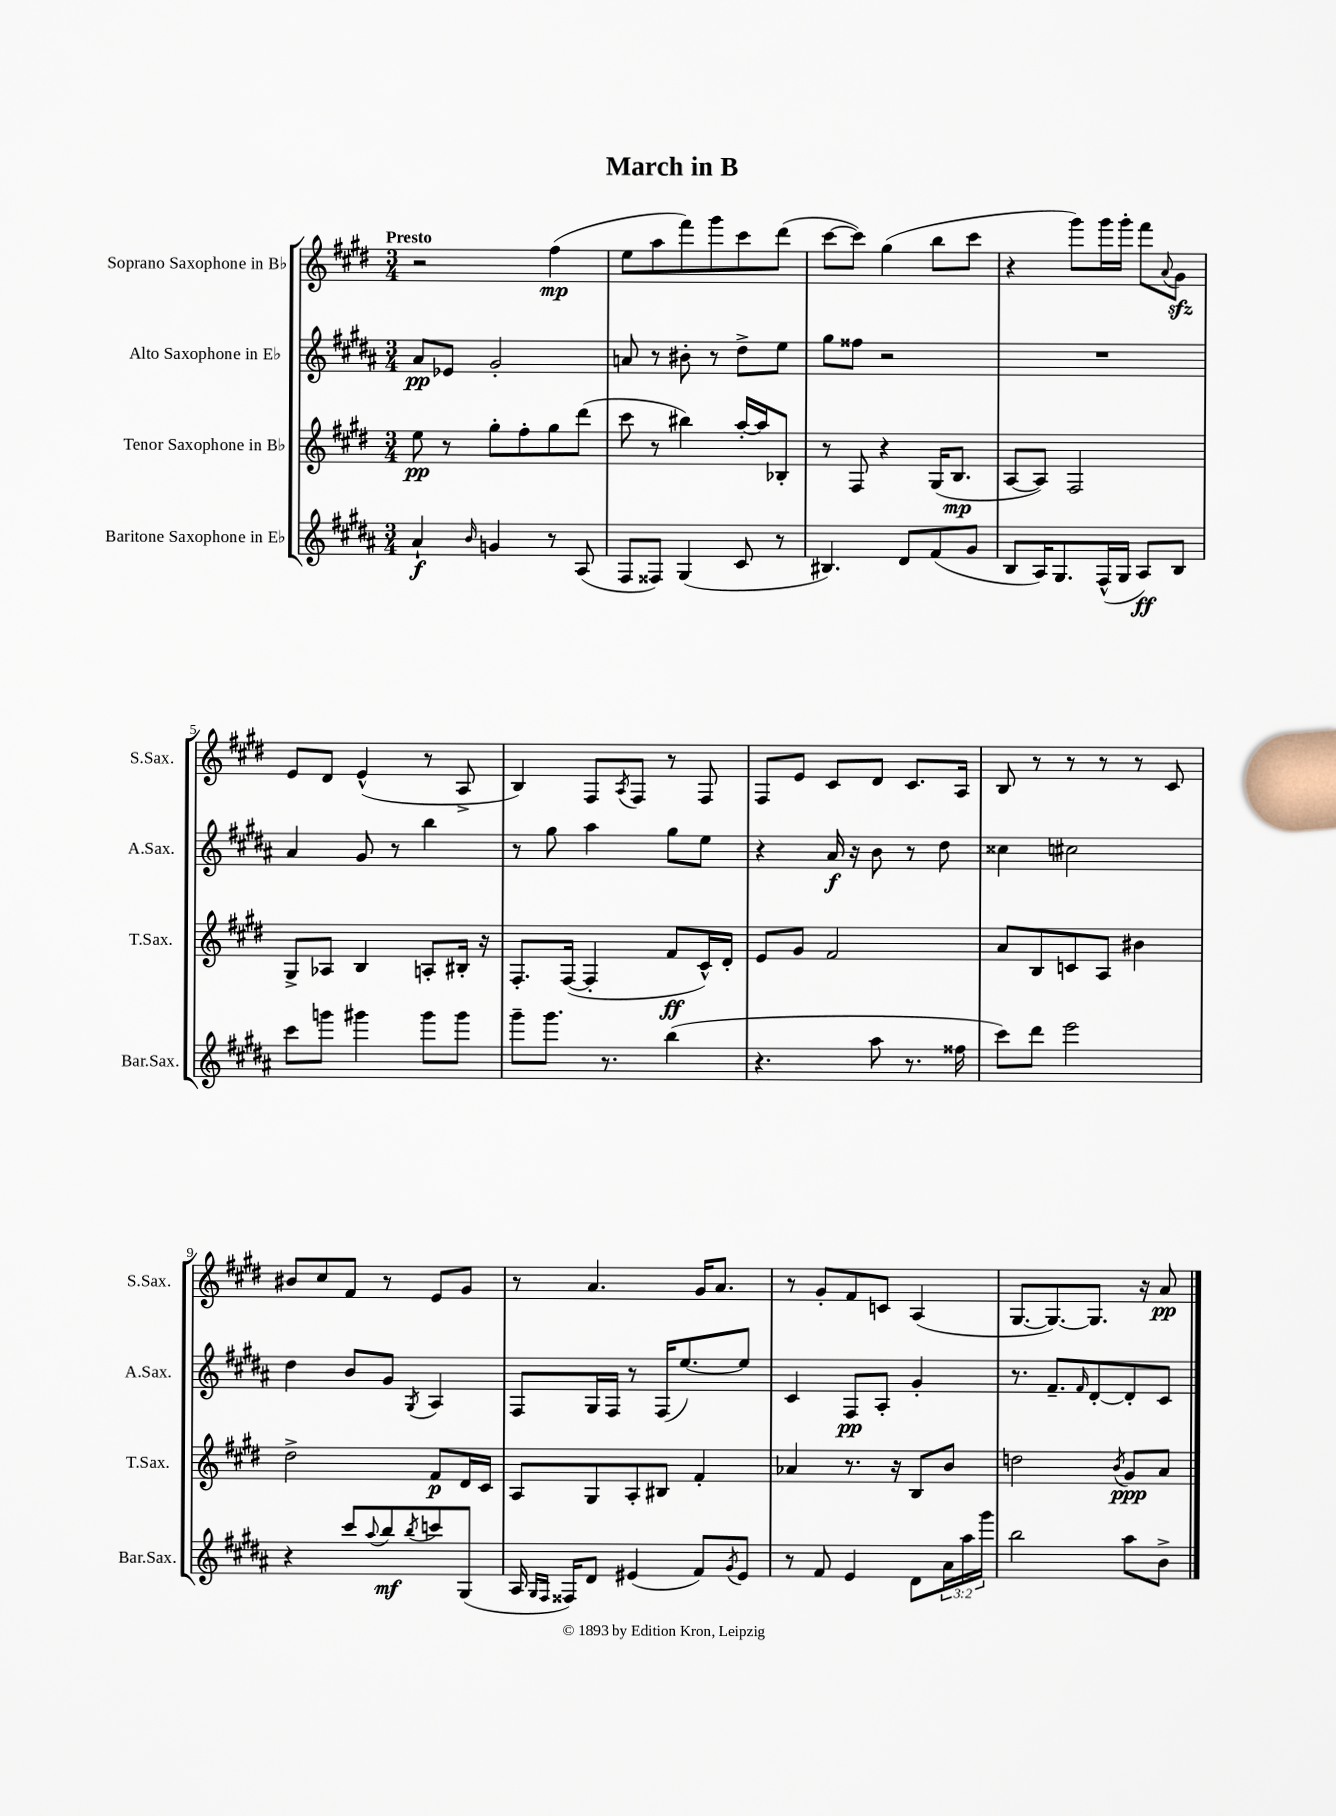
\header { title = "March in B" }
<<
\new StaffGroup <<
\new Staff = "s0" \with { instrumentName = "Soprano Saxophone in Bb" shortInstrumentName = "S.Sax." } {
    \clef treble \key e \major \numericTimeSignature \time 3/4 \tempo "Presto"
    r2 fis''4\mp( |
    e''8 a''8 fis'''8) gis'''8 cis'''8 dis'''8( |
    cis'''8~ cis'''8) gis''4( b''8 cis'''8 |
    r4 gis'''8) gis'''16 gis'''16-. fis'''8 \appoggiatura { a'8 } gis'8\sfz |
    e'8 dis'8 e'4-^( r8 a8-> |
    b4) fis8 \acciaccatura { a8 } fis8 r8 fis8 |
    fis8 e'8 cis'8 dis'8 cis'8. a16 |
    b8 r8 r8 r8 r8 cis'8 |
    bis'8 cis''8 fis'8 r8 e'8 gis'8 |
    r8 a'4. gis'16 a'8. |
    r8 gis'8-. fis'8 c'8 a4( |
    gis8.~ gis8.~) gis8. r16 a'8\pp \bar "|." |
}
\new Staff = "s1" \with { instrumentName = "Alto Saxophone in Eb" shortInstrumentName = "A.Sax." } {
    \clef treble \key b \major \numericTimeSignature \time 3/4
    ais'8\pp ees'8 gis'2-. |
    a'8 r8 bis'8-. r8 dis''8-> e''8 |
    gis''8 fisis''8 r2 |
    R2. |
    ais'4 gis'8 r8 b''4 |
    r8 gis''8 ais''4 gis''8 e''8 |
    r4 ais'16\f r16 b'8 r8 dis''8 |
    cisis''4 cis''2 |
    dis''4 b'8 gis'8 \acciaccatura { gis8 } ais4 |
    fis8 gis16 fis16 r8 fis16( e''8.~) e''8 |
    cis'4 fis8\pp ais8-. gis'4-. |
    r8. fis'8.-- \grace { fis'16 } dis'8~-. dis'8-. cis'8 \bar "|." |
}
\new Staff = "s2" \with { instrumentName = "Tenor Saxophone in Bb" shortInstrumentName = "T.Sax." } {
    \clef treble \key e \major \numericTimeSignature \time 3/4
    e''8\pp r8 gis''8-. fis''8-. gis''8 dis'''8( |
    cis'''8 r8 bis''4) a''16~-. a''16 bes8-. |
    r8 fis8 r4 gis16( b8.\mp |
    a8~ a8) fis2 |
    gis8-> aes8 b4 a8-. bis16-. r16 |
    fis8.-. fis16~( fis4-. fis'8\ff cis'16-^) dis'16-. |
    e'8 gis'8 fis'2 |
    a'8 b8 c'8 a8 bis'4 |
    dis''2-> fis'8\p dis'16 cis'16 |
    a8 gis8 a8-. bis8 fis'4-. |
    aes'4 r8. r16 b8 b'8 |
    d''2 \acciaccatura { b'8 } gis'8\ppp a'8 \bar "|." |
}
\new Staff = "s3" \with { instrumentName = "Baritone Saxophone in Eb" shortInstrumentName = "Bar.Sax." } {
    \clef treble \key b \major \numericTimeSignature \time 3/4 \override Staff.TupletNumber.text = #tuplet-number::calc-fraction-text
    ais'4-!\f \grace { b'16 } g'4 r8 ais8( |
    fis8 fisis8) gis4( cis'8 r8 |
    bis4.) dis'8 fis'8( gis'8 |
    b8 ais16) gis8. fis16-^( gis16 ais8\ff) b8 |
    cis'''8 g'''8 gis'''4 gis'''8 gis'''8 |
    gis'''8-- gis'''8. r8. b''4( |
    r4. ais''8 r8. fisis''16 |
    cis'''8) dis'''8 e'''2 |
    r4 cis'''8 \appoggiatura { ais''8 } b''8\mf \acciaccatura { b''8 } c'''8 gis8( |
    ais16 \grace { gis16 fis16 } fisis16) dis'8 eis'4( fis'8) \acciaccatura { gis'8 } eis'8 |
    r8 fis'8 e'4 dis'8 \tuplet 3/2 { ais'16 ais''16 gis'''16 } |
    b''2 ais''8 b'8-> \bar "|." |
}
>>
>>
